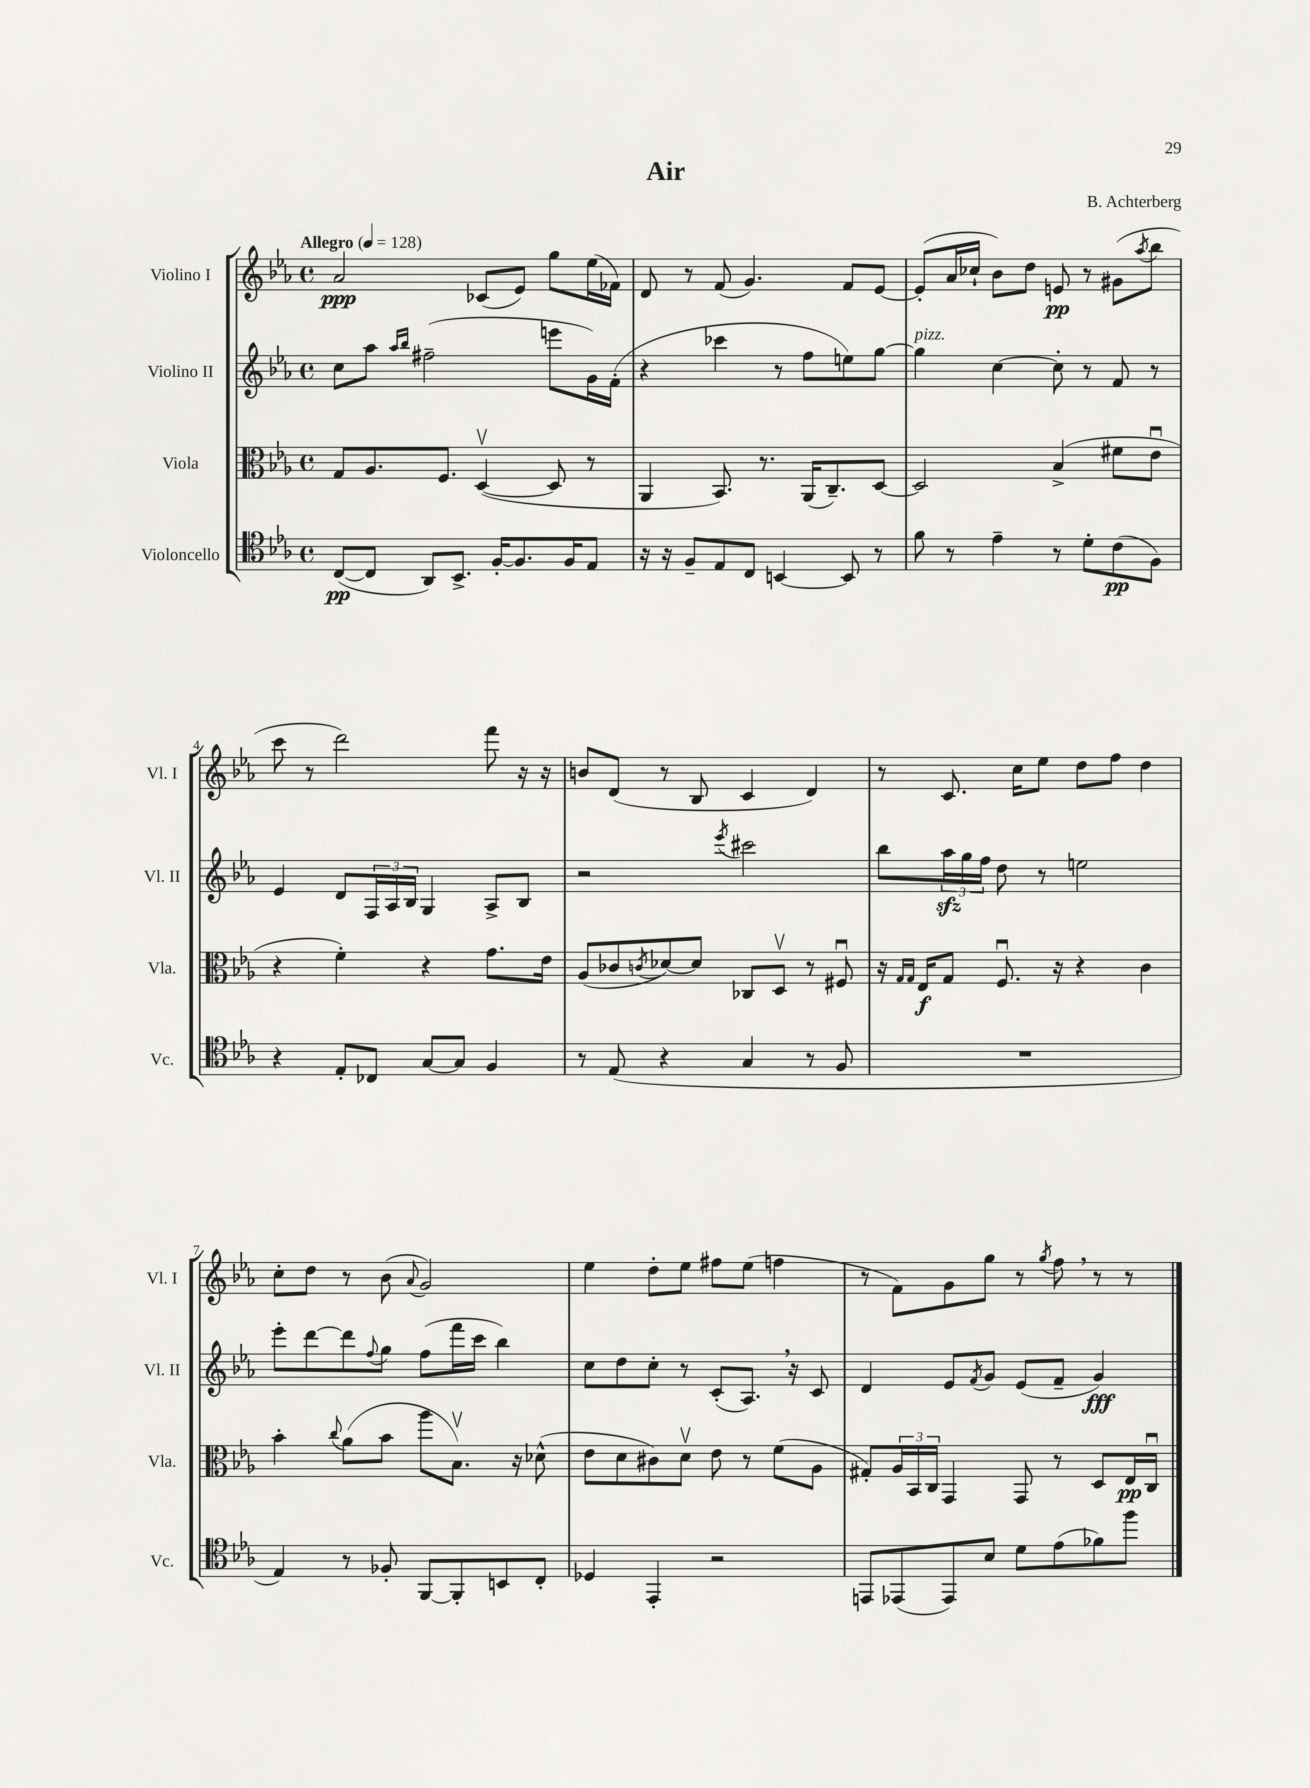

**kern	**kern	**kern	**kern
*staff4	*staff3	*staff2	*staff1
*clefC4	*clefC3	*clefG2	*clefG2
*k[b-e-a-]	*k[b-e-a-]	*k[b-e-a-]	*k[b-e-a-]
*M4/4	*M4/4	*M4/4	*M4/4
*met(c)	*met(c)	*met(c)	*met(c)
*MM128	*MM128	*MM128	*MM128
([8C	8G	8cc	2a-
8C]	8.A-	8aa-	.
.	.	16qqaa-	.
.	.	16qqbb-	.
8AA-)	.	(2ff#~	.
.	8.F	.	.
8.BB-^	.	.	.
.	([4Dv	.	(8c-
[16F'	.	.	.
8.F]	.	.	8e-)
.	8D]	8eee	8gg
16F	.	.	.
8E-	8r	16g)	(16ee-
.	.	(16f'	16f-)
=	=	=	=
16r	4AA-	4r	8d
16r	.	.	.
8F~	.	.	8r
8E-	8.BB-)	4ccc-	(8f
8C	.	.	4.g)
.	8.r	.	.
[4BB	.	8r	.
.	(16AA-	8ff	.
.	8.C~)	.	.
8BB]	.	8ee)	8f
8r	[8D	[8gg	[8e-
=	=	=	=
8f	2D]	4gg]	(8e-']
8r	.	.	16a-
.	.	.	16cc-`
4e-~	.	[4cc	8b-)
.	.	.	8dd
8r	(4B-^	8cc']	8e
8d'	.	8r	8r
(8c	8f#	8f	(8g#
.	.	.	8qaa-
8F)	8e-u	8r	8bb-
=	=	=	=
4r	4r	4e-	8ccc
.	.	.	8r
8E-'	4f')	8d	2ddd)
8C-	.	24F	.
.	.	24A-	.
.	.	24B-	.
[8G	4r	4G	.
8G]	.	.	.
4F	8.g	8A-^	8fff
.	.	8B-	16r
.	16e-	.	16r
=	=	=	=
8r	(8A-	2r	8b
(8E-	8c-	.	(8d
.	8qc	.	.
4r	[8d-)	.	8r
.	8d-]	.	8B-
.	.	8qeee-	.
4G	8C-	2ccc#	4c
.	8Dv	.	.
8r	8r	.	4d)
8F	8F#u	.	.
=	=	=	=
1r	16r	8bb-	8r
.	16qqG	.	.
.	16qqG	.	.
.	16E-	.	.
.	8G	24aa-	8.c
.	.	24gg	.
.	.	24ff	.
.	8.Fu	8dd	.
.	.	.	16cc
.	.	8r	8ee-
.	16r	.	.
.	4r	2ee	8dd
.	.	.	8ff
.	4c	.	4dd
=	=	=	=
4E-)	4b-'	8eee-'	8cc'
.	.	[8ddd	8dd
.	8qqcc	.	.
8r	(8a-	8ddd]	8r
.	.	8qqff	.
8F-'	8b-	8gg	(8b-
.	.	.	8qqa-
[8FF	8aa-	(8ff	2g)
8FF']	8.B-v)	16fff	.
.	.	16ccc	.
8BB	.	4bb-)	.
.	16r	.	.
8C'	(8d-^^	.	.
=	=	=	=
4D-	8e-	8cc	4ee-
.	8d	8dd	.
4EE-'	8c#)	8cc'	8dd'
.	8dv	8r	8ee-
2r	8e-	(8c'	8ff#
.	8r	8.A-)	(8ee-
.	(8f	.	4ff
.	.	16r	.
.	8A-	8c	.
=	=	=	=
8EE	8G#')	4d	8r
(8EE-	24A-	.	8f)
.	24BB-	.	.
.	24C	.	.
8EE-)	4GG	8e-	8g
.	.	8qf	.
8B-	.	8g	8gg
8d	8GG	(8e-	8r
.	.	.	8qgg
(8e-	8r	8f~	8ff
8f-)	8D	4g)	8r
8ff	16E-	.	8r
.	16Cu	.	.
==	==	==	==
*-	*-	*-	*-
